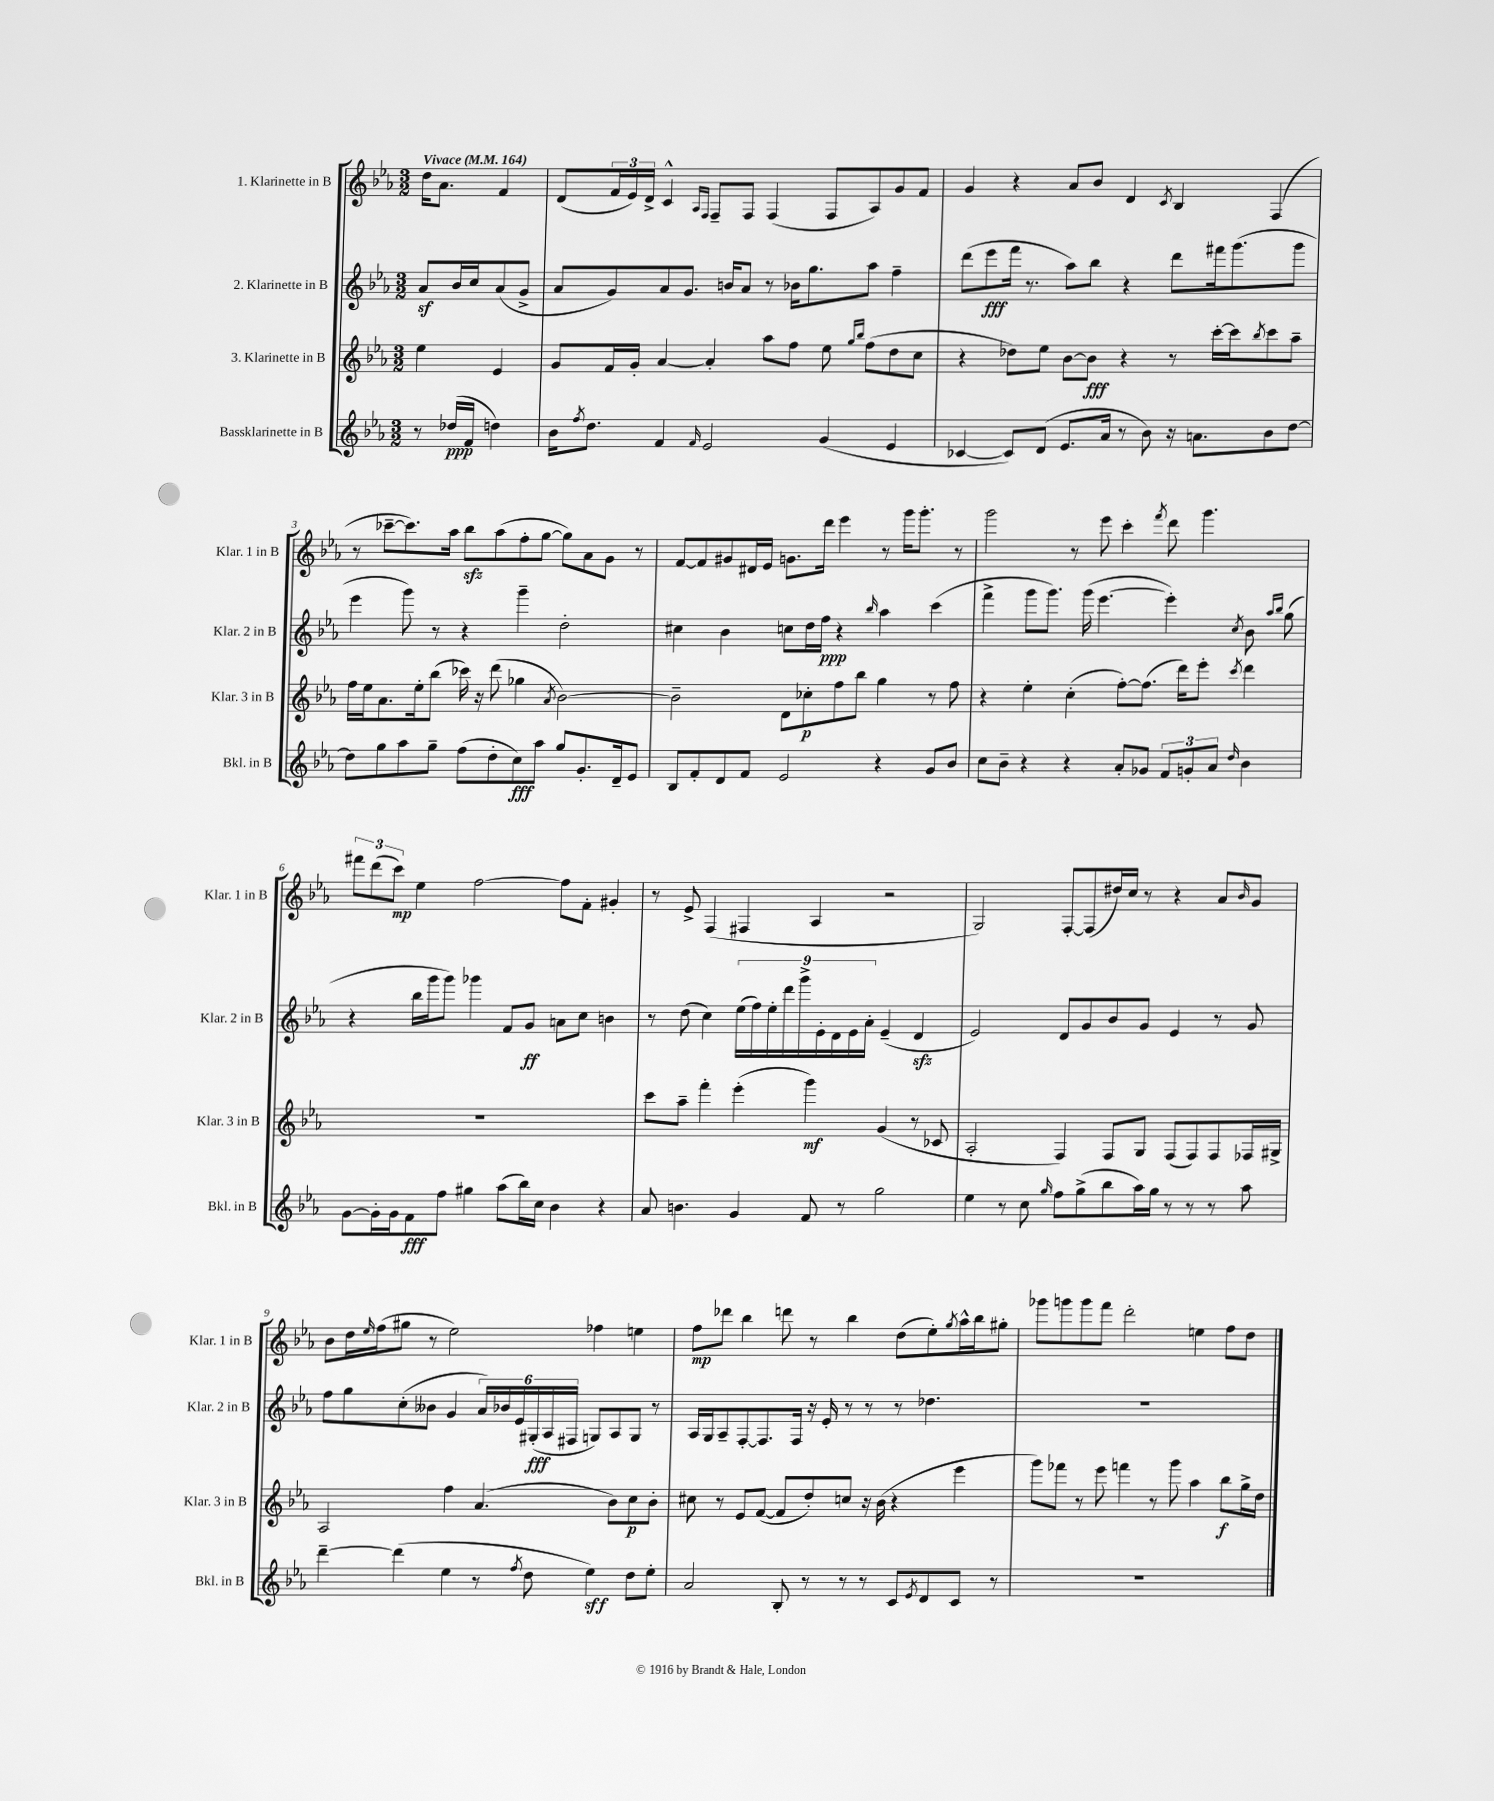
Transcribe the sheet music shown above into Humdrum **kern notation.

**kern	**kern	**kern	**kern
*staff4	*staff3	*staff2	*staff1
*clefG2	*clefG2	*clefG2	*clefG2
*k[b-e-a-]	*k[b-e-a-]	*k[b-e-a-]	*k[b-e-a-]
*M3/2	*M3/2	*M3/2	*M3/2
*MM164	*MM164	*MM164	*MM164
8r	4ee-\	8a-/L	16dd\LK
.	.	.	8.a-\J
(16dd-/LL	.	16b-/L	.
16f/JJ	.	16cc/J	.
4dd\)	4e-/	(8a-/	4f/
.	.	8g^/J	.
=	=	=	=
16b-\LK	8g/L	8a-/L	(8d/L
8qff/	.	.	.
8.dd\J	.	.	.
.	16f/L	8g/)	24f/L
.	.	.	24e-/)
.	16g'/JJ	.	.
.	.	.	24d^/JJ
4f/	[4a-/	8a-/	4c^^/
.	.	8.g/J	.
.	.	.	16qqA-/LL
16qqf/	.	.	16qqF/JJ
2e-/	4a-'/]	.	8F~/L
.	.	16b/LK	.
.	.	8a-/J	8F/J
.	8aa-\L	8r	(4F/
.	8ff\J	16b-\LK	.
.	.	8.gg\	.
(4g/	8ee-\	.	8F/L
.	16qqgg/LL	.	.
.	16qqbb-/JJ	.	.
.	(8ff\L	8aa-\J	8A-/)
4e-/	8dd\	4ff~\	8g/
.	8cc\J	.	8f/J
=	=	=	=
[4c-/	4r	(8ddd\L	4g/
.	.	8eee-\	.
8c-/]L)	8dd-\L)	16fff\Jk	4r
.	.	8.r	.
(8d/J	8ee-\J	.	.
8.e-/L	[8b-\L	8aa-\L)	8a-/L
.	8b-\]J	8bb-\J	8b-/J
16a-/Jk	.	.	.
8r	4r	4r	4d/
8b-\)	.	.	.
.	.	.	8qc/
16r	8r	8ddd\L	4B-/
8.a\L	.	.	.
.	[16ccc'\LL	16fff#\k	.
.	16ccc\]J	(8.ggg\	.
.	8qbb-/	.	.
8b-\	8ccc\	.	(4F/
[8dd\J	8aa-~\J	8ggg\J	.
=	=	=	=
8dd\]L	16ff\LL	4eee-\	8r
.	16ee-\J	.	.
8gg\	8.a-\	.	[8ccc-~\L
8aa-\	.	8ggg\)	8.ccc-\])
.	16ee-'\k	.	.
8gg~\J	(8bb-\J	8r	.
.	.	.	16aa-\Jk
(8ff\L	16ccc-\)	4r	8bb-\L
.	16r	.	.
8dd'\	(8ddd\	.	(8aa-\
8cc\)	4gg-\	4ggg~\	8ff'\
8aa-\J	.	.	[8gg\J
.	8qa-/	.	.
8gg/L	[2b-\)	2dd'\	8gg\]L)
8.g'/	.	.	8a-\
.	.	.	8g\J
16d~/k	.	.	.
8e-/J	.	.	8r
=	=	=	=
8B-/L	2b-~\]	4cc#\	[8f/L
8f'/	.	.	8f/]
8d/	.	4b-\	8g#/
8f/J	.	.	16d#/L
.	.	.	16e-/JJ
2e-/	8d\L	8cc\L	8.g\L
.	8cc-'\	16dd\L	.
.	.	16ff\JJ	16ddd\Jk
.	8ff\	4r	4eee-\
.	8bb-\J	.	.
.	.	16qqbb-/	.
4r	4gg\	4aa-\	8r
.	.	.	16ggg\LK
.	.	.	8.ggg'\J
8g/L	8r	(4ccc\	.
8b-/J	8ff\	.	8r
=	=	=	=
8cc\L	4r	4fff^\	2ggg\
8b-~\J	.	.	.
4r	4ee-'\	8ggg\L	.
.	.	8.ggg\J)	.
4r	(4cc'\	.	8r
.	.	(16ggg\	.
.	.	[4.eee-\	8eee-\
8a-'/L	[8ff'\L)	.	4ccc'\
8g-/J	(8.ff\]J	.	.
.	.	.	8qfff/
12f/L	.	4eee-'\])	8ddd\
.	16ddd\LK)	.	.
12g'/	.	.	.
.	8eee-'\J	.	4.ggg\
12a-/J	.	.	.
16qqdd/	8qccc/	8qcc/	.
4b-\	4ddd\	8b-\	.
.	.	16qqaa-/LL	.
.	.	16qqbb-/JJ	.
.	.	(8gg\	.
=	=	=	=
[8g\L	1.r	4r	12fff#\L
.	.	.	(12ddd\
16g'\]L	.	.	.
.	.	.	12ccc\J)
16g\J	.	.	.
8f\	.	16bb-\LL	4ee-\
.	.	16ggg\J	.
8ff\J	.	8ggg\J)	.
4gg#\	.	4ggg-\	[2ff\
(8aa-\L	.	8f/L	.
16bb-\L)	.	8g/J	.
16cc\JJ	.	.	.
4b-\	.	8a\L	8ff\]L
.	.	8cc\J	8f'\J
4r	.	4b\	4g#'/
=	=	=	=
8a-/	8ccc\L	8r	8r
4.b\	8aa-~\J	(8dd\	8e-^/
.	4fff'\	4cc\)	(4F/
4g/	(4eee-'\	(18ee-\LL	4F#/
.	.	18ff\)	.
.	.	18ee-'\	.
.	.	18ddd\	.
.	.	18ggg^\	.
8f/	4ggg\)	.	4A-/
.	.	18e-'\	.
.	.	18d\	.
8r	.	.	.
.	.	18e-\	.
.	.	18a-'\JJ	.
2gg\	(4g/	(4e-~/	2r
.	8r	4d/	.
.	8c-/	.	.
=	=	=	=
4ee-\	2A-'/	2e-/)	2G/)
8r	.	.	.
8cc\	.	.	.
16qqgg/	.	.	.
8ff\L	4F/)	8d/L	[8F'/L
(8gg^\	.	8g/	(8F/]
8bb-\	8F/L	8b-/	16dd#/L)
.	.	.	16cc/JJ
16aa-\L)	8G/J	8g/J	8r
16gg\JJ	.	.	.
8r	(8F/L	4e-/	4r
8r	8F/)	.	.
8r	8F/	8r	8a-/L
.	.	.	16qqb-/
8aa-\	16F-/L	8g/	8g/J
.	16G#^/JJ	.	.
=	=	=	=
[4ddd~\	2A-/	8ff\L	8b-\L
.	.	8gg\	16dd\L
.	.	.	16qqee-/
.	.	.	(16ff\J
(4ddd\]	.	(8cc'\	8gg#\J
.	.	8b--\J	8r
4ee-\	4ff\	4g/	2ee-\)
8r	(4.a-/	24a-/LL)	.
.	.	24b-/	.
.	.	24e-/	.
8qff/	.	.	.
8dd\	.	(24G#'/	.
.	.	24A-/	.
.	.	24F#/JJ	.
4ee-\)	.	8G/L)	4ff-\
.	8b-\L)	8A-/	.
8dd\L	8cc\	8G/J	4ee\
8ee-'\J	8b-'\J	8r	.
=	=	=	=
2a-/	8cc#\	16A-/LL	8ff\L
.	.	16G/J	.
.	8r	8A-~/	8ddd-\J
.	8e-/L	[8F'/	4bb-\
.	([8f/J	8.F/]	.
8B-'/	8f/]L	.	8ddd\
.	.	16F/Jk	.
8r	8dd'/)	16r	8r
.	.	16e-'/	.
8r	8cc/J	8r	4bb-\
8r	16r	8r	.
.	(16b-\	.	.
8c/L	4r	8r	(8dd\L
8qe-/	.	.	.
8d/	.	4.dd-\	8ee-'\)
.	.	.	8qgg/
8c/J	4eee-\	.	16aa-^^\L
.	.	.	16bb-\J
8r	.	.	8gg#'\J
=	=	=	=
1.r	8ggg\L)	1.r	8ggg-\L
.	8fff-\J	.	8ggg\
.	8r	.	8ggg\
.	8eee-\	.	8fff\J
.	4fff\	.	2ddd'\
.	8r	.	.
.	8ggg\	.	.
.	4aa-\	.	4ee\
.	8bb-\L	.	8ff\L
.	16gg^\L	.	8dd\J
.	16dd\JJ	.	.
==	==	==	==
*-	*-	*-	*-
